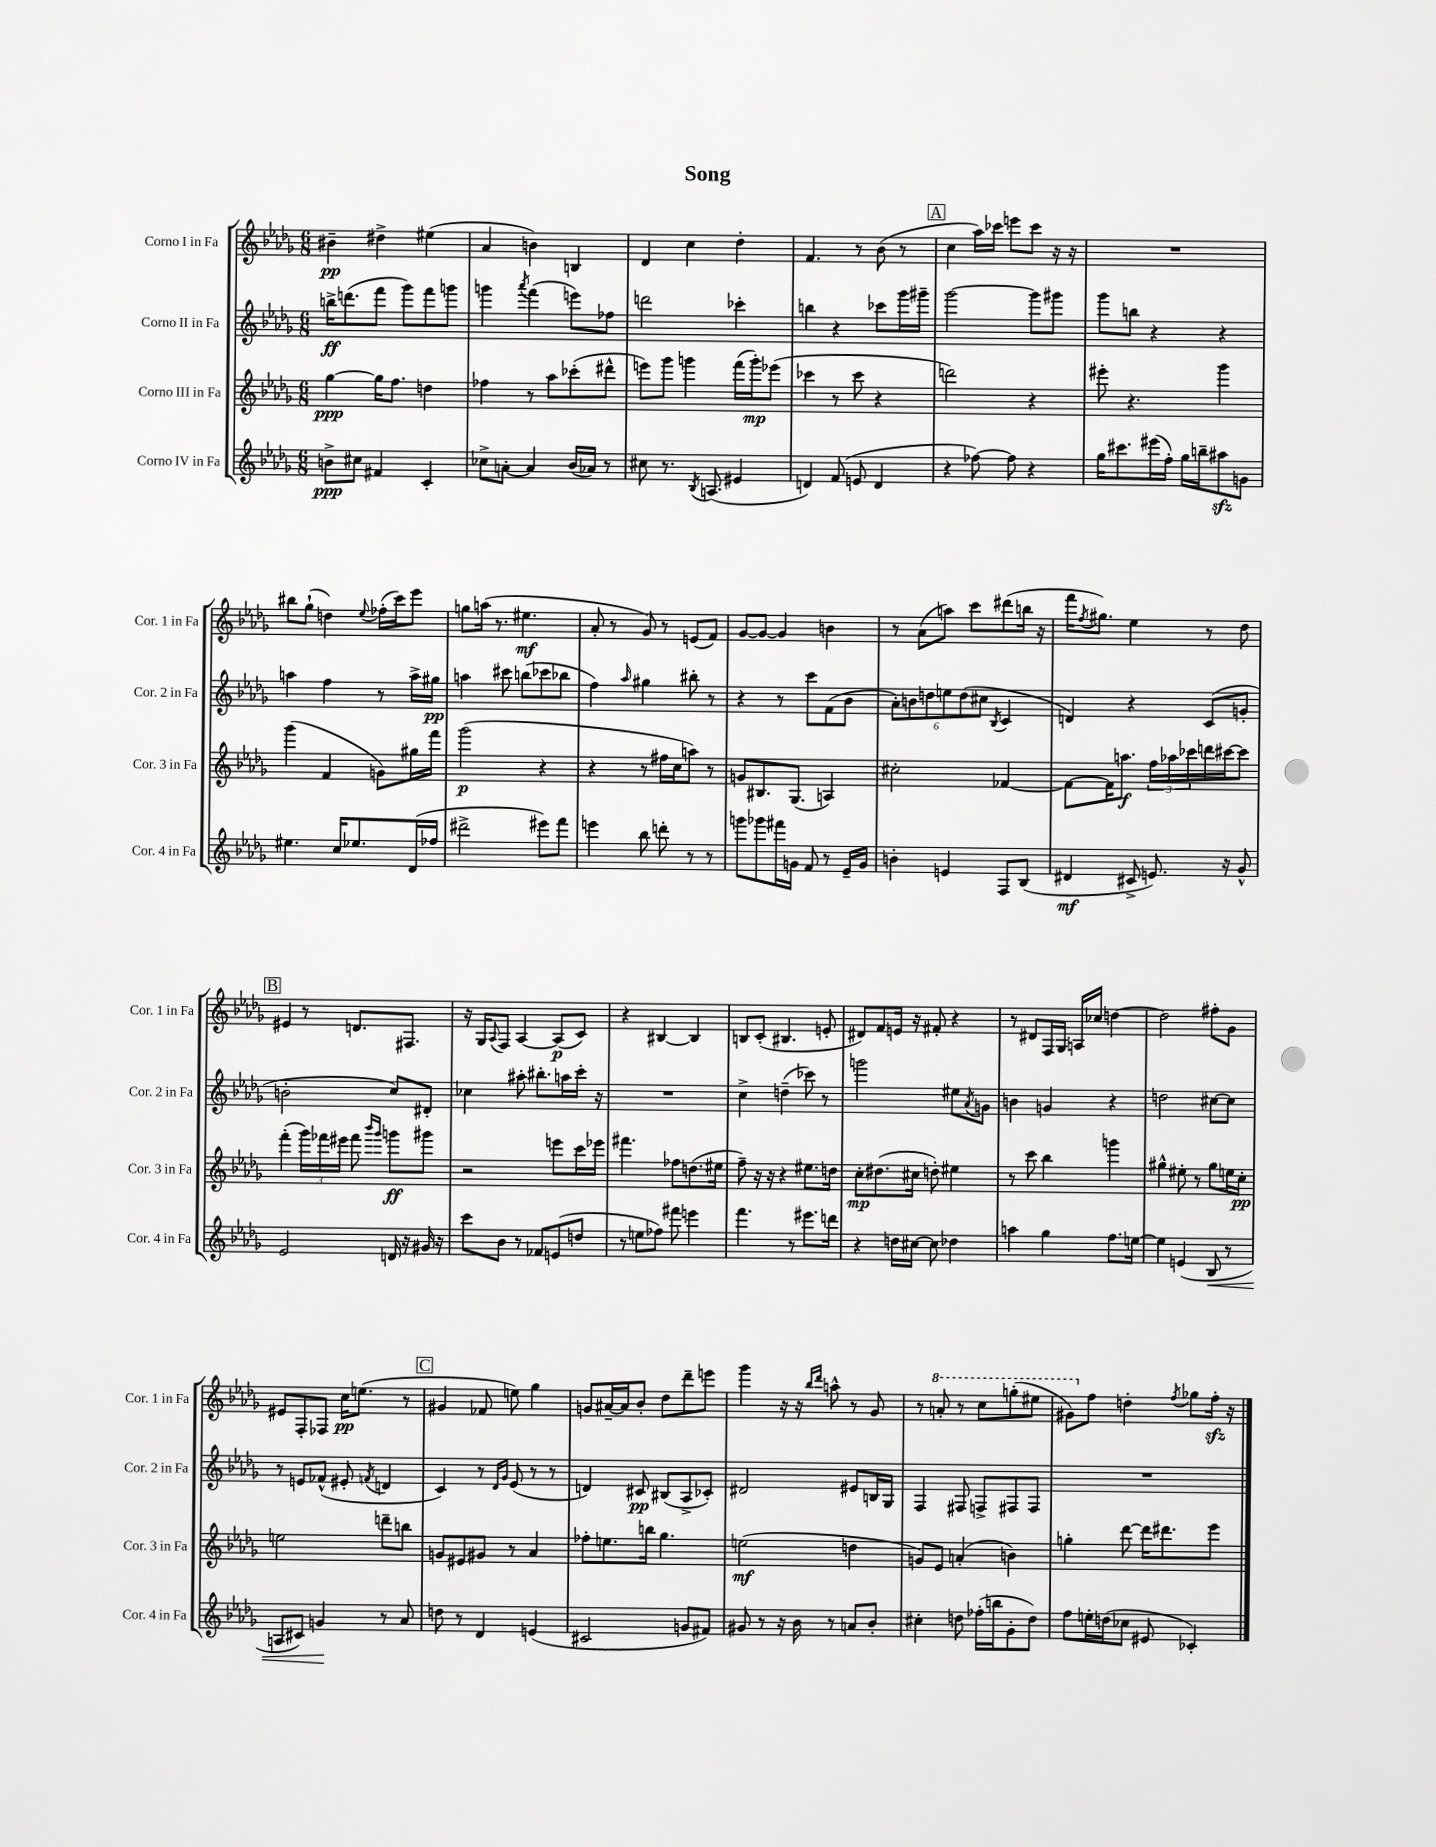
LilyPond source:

\header { title = "Song" }
<<
\new StaffGroup <<
\new Staff = "s0" \with { instrumentName = "Corno I in Fa" shortInstrumentName = "Cor. 1 in Fa" } {
    \clef treble \key des \major \numericTimeSignature \time 6/8
    bis'4--\pp dis''4-> eis''4( |
    aes'4 b'4) b4 |
    des'4 c''4 des''4-. |
    f'4. r8 bes'8( r8 |
    \mark \markup { \box "A" } c''4 aes''16) ces'''16 e'''8 ces'''8 r16 r16 |
    R2. |
    bis''8 ges''8-!( d''4) \appoggiatura { ees''8 } fes''16-.( c'''16) ees'''8 |
    g''8 a''16( r8. eis''4.\mf |
    aes'8-. r8 ges'8) r8 e'8( f'8) |
    ges'8~ ges'8~ ges'4 b'4 |
    r8 aes'8( a''8) c'''8 dis'''8( b''16 r16 |
    f'''16 \acciaccatura { f''8 } gis''8.) ees''4 r8 des''8 |
    \mark \markup { \box "B" } eis'4 r8 d'8. fis8. |
    r16 ges16 \appoggiatura { aes8 } f8 aes4~ aes8\p( c'8) |
    r4 bis4~ bis4 |
    b8 c'8-.( bis4. e'8-. |
    dis'8) f'8 e'16 r16 fis'8-. r4 |
    r8 dis'8 f16 ges16 a16 ces''16 d''4~ |
    d''2 fis''8-. ges'8 |
    eis'8 f8-. fes8 c''16\pp e''8.( r8 |
    \mark \markup { \box "C" } gis'4 fes'8 e''8) ges''4 |
    g'8 ais'16~-- ais'16 bes'8-. des''8 des'''8-- e'''8 |
    ges'''4 r16 r16 \grace { bes''16 des'''16 } a''8-^ r8 ges'8 |
    r8 \ottava #1 a''8-. r8 c'''8 g'''8-.( eis'''8 |
    gis''8) \ottava #0 f''8 d''4-. \acciaccatura { f''8 } ges''8 f''16-.\sfz r16 \bar "|." |
}
\new Staff = "s1" \with { instrumentName = "Corno II in Fa" shortInstrumentName = "Cor. 2 in Fa" } {
    \clef treble \key des \major \numericTimeSignature \time 6/8
    b''16->\ff d'''8.( f'''8 ges'''8) f'''8 g'''8 |
    g'''4 \acciaccatura { aes'''8 } f'''4( e'''8) fes''8 |
    d'''2 ces'''4-. |
    b''4 r4 ces'''8 ges'''16 gis'''16-- |
    \mark \markup { \box "A" } ges'''2~ ges'''8 gis'''8 |
    ges'''8 b''8 r4 r4 |
    a''4 f''4 r8 a''16-> gis''16\pp |
    a''4 cis'''8 b''8( ces'''8 bes''8 |
    f''4) \grace { aes''16 } gis''4 bis''8-. r8 |
    r4 r8 c'''8 f'8( bes'8 |
    \tuplet 6/4 { aes'8-.) b'8 d''8 e''8 d''8( cis''8 } \acciaccatura { bes8 } c'4 |
    d'4) r4 c'8( g'8-. |
    \mark \markup { \box "B" } b'2-. c''8) dis'8-. |
    ces''4 ais''8-. bis''8.-. a''16 c'''16-. r16 |
    R2. |
    c''4-> d''4--( ces'''8) r8 |
    g'''2 eis''8 \acciaccatura { aes'8 } g'8 |
    b'4 g'4 r4 |
    d''2 cis''8~ cis''8 |
    r8 e'8 fes'8-^( eis'8-. \acciaccatura { f'8 } d'4 |
    \mark \markup { \box "C" } c'4) r8 \grace { des'16 ges'16 } ees'8( r8 r8 |
    d'4) cis'8\pp bis8( aes8-> ces'8-.) |
    dis'2 eis'8 b16 ges16 |
    f4 fis8 f8-> fis8 fis8 |
    R2. \bar "|." |
}
\new Staff = "s2" \with { instrumentName = "Corno III in Fa" shortInstrumentName = "Cor. 3 in Fa" } {
    \clef treble \key des \major \numericTimeSignature \time 6/8
    ges''4~\ppp ges''16 f''8. d''4 |
    fes''4 r8 aes''8 ces'''8-.( dis'''8-^ |
    e'''8) ges'''8 g'''4 f'''16( g'''16-.\mp) ees'''8( |
    ces'''4 r8 ces'''8 r4 |
    \mark \markup { \box "A" } d'''2) r4 |
    eis'''8-. r4. ges'''4 |
    ges'''4( f'4 g'8) gis''16 f'''16 |
    ges'''2\p( r4 |
    r4 r8 fis''16 c''16 a''8) r8 |
    g'8 bis8. ges8.( a4) |
    cis''2-. fes'4~ |
    fes'8~ fes'16 a''8.\f \tuplet 3/2 { f''16 aes''16 ces'''16 } d'''16 cis'''16~ cis'''8 |
    \mark \markup { \box "B" } f'''4-.( \tuplet 3/2 { ges'''16) fes'''16 eis'''16 } fes'''8 \grace { bes'''16 ges'''16 } g'''8\ff gis'''8 |
    r2 e'''8 c'''16 ees'''16 |
    fis'''4. fes''8 d''8.( eis''16 |
    f''8--) r16 r16 r4 eis''8. d''16 |
    c''8-.\mp dis''8.( cis''16 d''8-.) eis''4 |
    r8 c'''8 bes''4 g'''4 |
    gis''4-^ eis''8-. r8 gis''8 e''16 c''16-.\pp |
    e''2 d'''8-- b''8 |
    \mark \markup { \box "C" } g'8 eis'8 gis'8 r8 aes'4 |
    fes''8-. e''8. b''16 ges''4. |
    e''2\mf( d''4 |
    g'8) ees'8 a'4-.( b'4) |
    g''4-. des'''8~ des'''16 dis'''8. ees'''8 \bar "|." |
}
\new Staff = "s3" \with { instrumentName = "Corno IV in Fa" shortInstrumentName = "Cor. 4 in Fa" } {
    \clef treble \key des \major \numericTimeSignature \time 6/8
    b'8->\ppp cis''8 fis'4 c'4-. |
    ces''8-> a'8~-. a'4 bes'16( aes'16) r8 |
    cis''8 r8. \acciaccatura { bes8 } a8.( eis'4 |
    d'4) f'8( e'8 d'4 |
    \mark \markup { \box "A" } r4 fes''8~) fes''8 r4 |
    ges''16 cis'''8. eis'''16( f''16-.) ges''16 b''16-- ais''8\sfz g'8 |
    eis''4. c''16 ees''8. des'16( fes''16 |
    dis'''2-> eis'''8) f'''8 |
    e'''4 bes''8 d'''8-. r8 r8 |
    g'''8 ges'''8 fis'''16 g'16 f'8 r8 ees'16-- g'16 |
    b'4-. e'4 f8 bes8( |
    dis'4\mf cis'8-> e'8.) r16 ges'8-^ |
    \mark \markup { \box "B" } ees'2 d'16 r16 gis'16 r16 |
    c'''8 bes'8 r8 fes'8 e'8( d''8 |
    r8 e''8 fes''8) fis'''8 e'''4 |
    f'''4. r8 eis'''8. d'''16 |
    r4 d''16 cis''16~ cis''8 des''4 |
    a''4 ges''4 f''8. e''16~ |
    e''4 e'4( bes8\< r8 |
    a8 cis'8) g'4\! r8 aes'8 |
    \mark \markup { \box "C" } d''8 r8 des'4 e'4( |
    cis'2 g'8 fis'8) |
    gis'8 r8 r16 bes'16 r8 a'8 bes'8-. |
    cis''4-. d''8 fes''16-.( b''16 ges'8-. d''8) |
    f''8 e''16-. d''16( ces''8 eis'8 ces'4-.) \bar "|." |
}
>>
>>
\layout { \context { \Score \remove "Bar_number_engraver" } }
